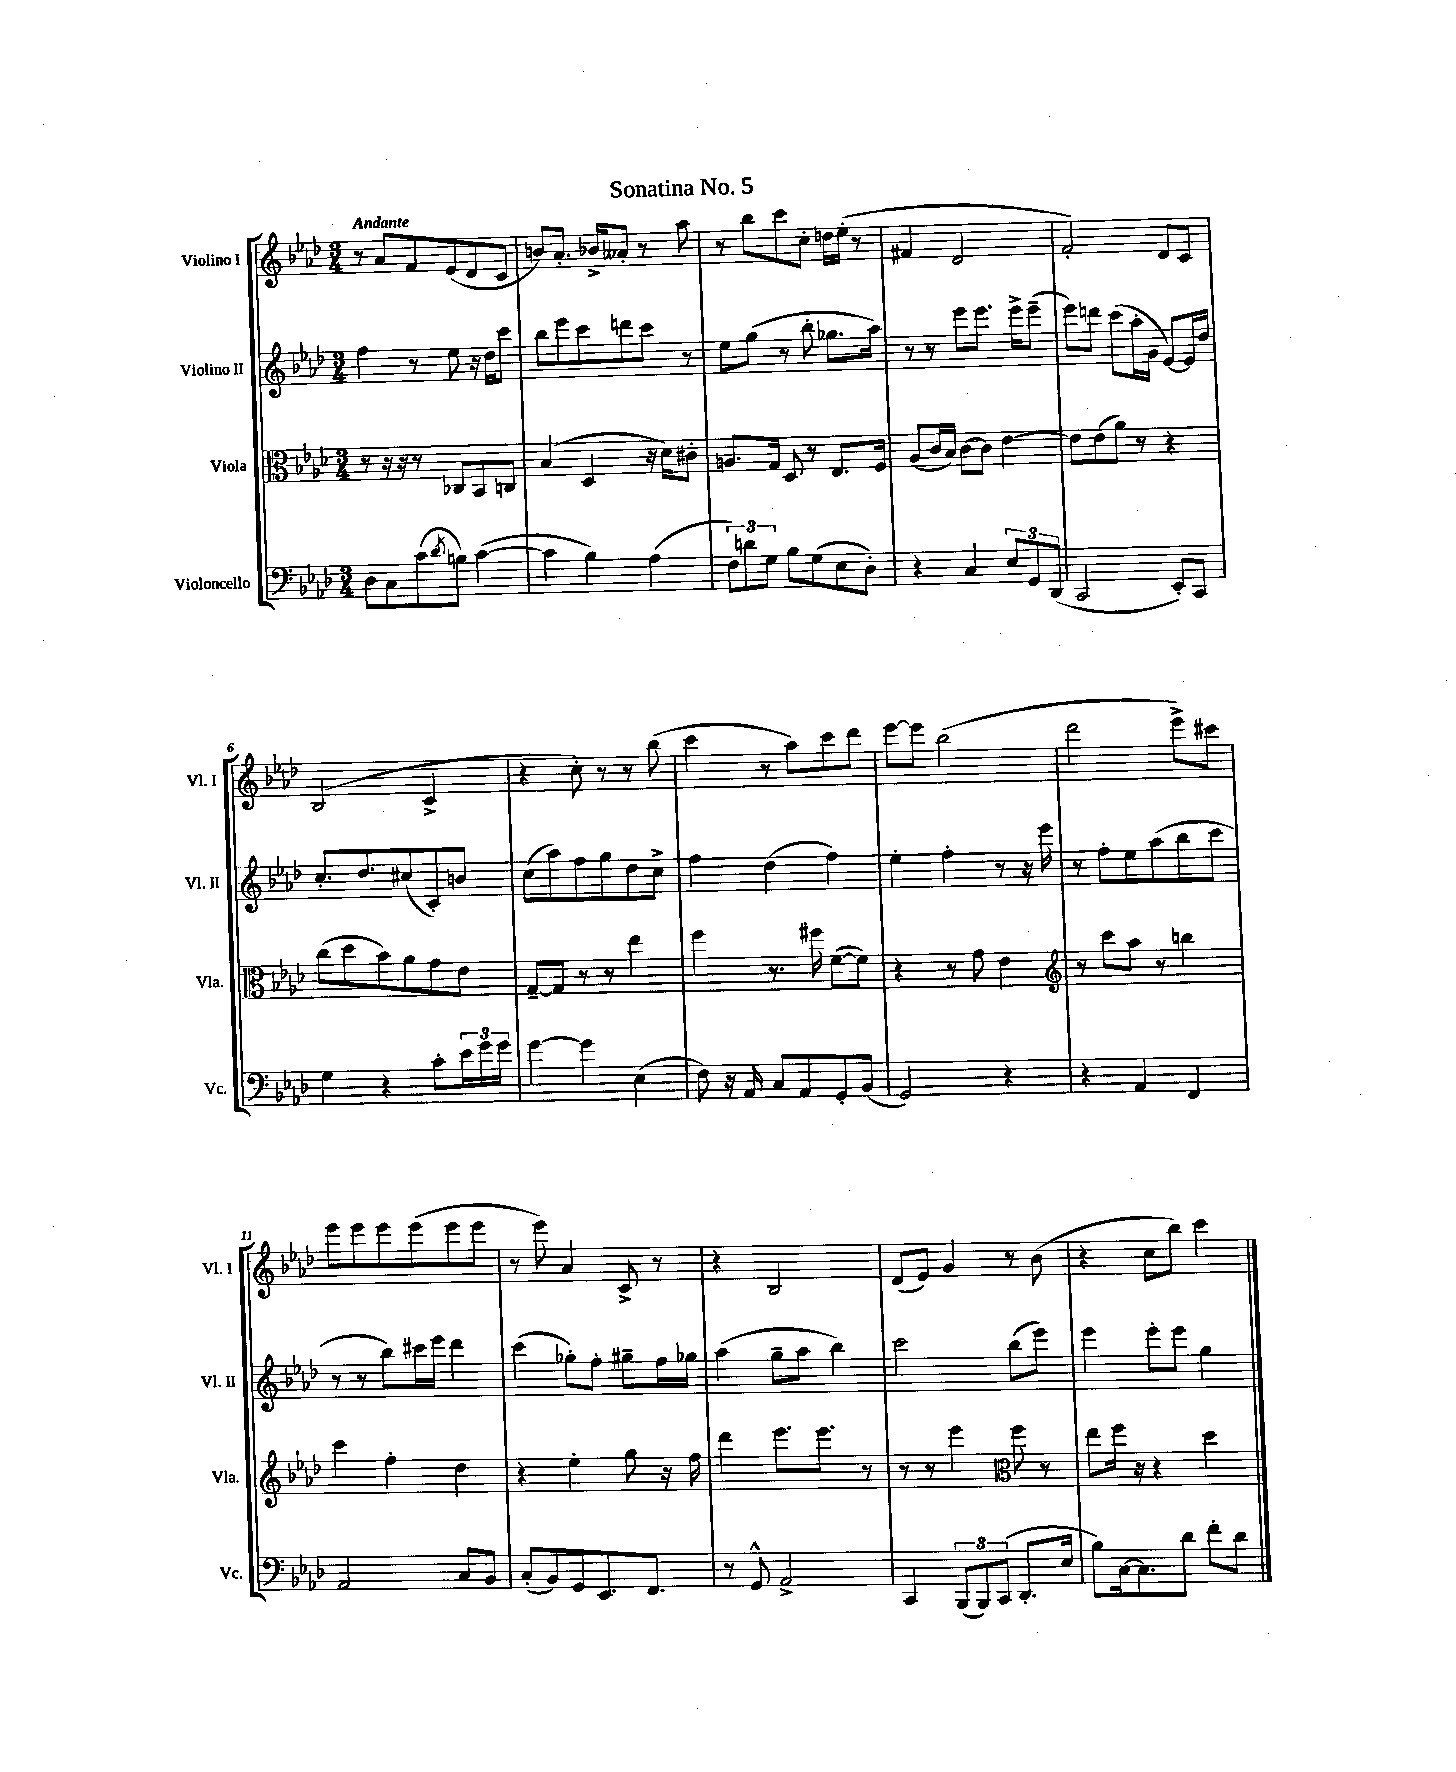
\header { title = "Sonatina No. 5" }
<<
\new StaffGroup <<
\new Staff = "s0" \with { instrumentName = "Violino I" shortInstrumentName = "Vl. I" } {
    \clef treble \key aes \major \numericTimeSignature \time 3/4 \tempo "Andante"
    r8 aes'8 f'8 ees'8( des'8 c'8 |
    b'8) aes'8.-. bes'16-> aeses'8-. r8 aes''8 |
    r8 bes''8 c'''8 c''8-. d''16 ees''16-.( r8 |
    fis'4 des'2 |
    f'2-.) des'8 c'8 |
    bes2( c'4-> |
    r4 c''8-.) r8 r8 bes''8( |
    c'''4 r8 aes''8) c'''8 des'''8 |
    ees'''8~ ees'''8 bes''2( |
    des'''2 ees'''8->) cis'''8 |
    ees'''8 ees'''8 ees'''8 ees'''8( ees'''8 ees'''8 |
    r8 ees'''8) aes'4 c'8-> r8 |
    r4 bes2 |
    des'8( ees'8) g'4 r8 bes'8( |
    r4 c''8 bes''8) c'''4 \bar "|." |
}
\new Staff = "s1" \with { instrumentName = "Violino II" shortInstrumentName = "Vl. II" } {
    \clef treble \key aes \major \numericTimeSignature \time 3/4
    f''4 r8 ees''8 r16 des''16 c'''8 |
    bes''8 ees'''8 c'''8 d'''8 c'''8 r8 |
    ees''8 g''8( r8 bes''8-. ges''8. aes''16) |
    r8 r8 ees'''8 ees'''8. ees'''16-> ees'''8--( |
    ees'''8) d'''8 c'''8( aes''16-. g'16 ees'8~) ees'16 des''16 |
    c''8.-. des''8. cis''8( c'8-.) b'8 |
    c''8( aes''8) f''8 g''8 des''8 c''8-> |
    f''4 des''4( f''4) |
    ees''4-. f''4-. r8 r16 ees'''16 |
    r8 f''8-. ees''8 aes''8( bes''8 c'''8 |
    r8 r8 bes''8) cis'''16 ees'''16 des'''4 |
    c'''4( ges''8-.) f''8-. gis''8-- f''16 ges''16 |
    aes''4( g''8-- aes''8 bes''4) |
    c'''2 bes''8( ees'''8) |
    ees'''4 ees'''8-. ees'''8 g''4 \bar "|." |
}
\new Staff = "s2" \with { instrumentName = "Viola" shortInstrumentName = "Vla." } {
    \clef alto \key aes \major \numericTimeSignature \time 3/4
    r8 r16 r16 r8 ces8 bes,8 c8 |
    bes4( des4 r16 des'16) cis'8-. |
    a8. g16 des8 r8 ees8. f16 |
    aes8( c'16 bes16) c'8~ c'8 ees'4~ |
    ees'8 ees'8( aes'8) r8 r4 |
    c''8( des''8 bes'8) aes'8 g'8 ees'8 |
    g8~-- g8 r8 r8 ees''4 |
    f''4 r8. fis''16 f'8~( f'8) |
    r4 r8 g'8 ees'4 |
    \clef treble r8 c'''8 aes''8 r8 b''4 |
    c'''4 f''4-. des''4 |
    r4 ees''4-. g''8 r16 f''16 |
    des'''4 ees'''8. ees'''8. r8 |
    r8 r8 ees'''4 \clef alto f''8 r8 |
    ees''8 f''16 r16 r4 des''4 \bar "|." |
}
\new Staff = "s3" \with { instrumentName = "Violoncello" shortInstrumentName = "Vc." } {
    \clef bass \key aes \major \numericTimeSignature \time 3/4
    des8 c8 c'8( \acciaccatura { des'8 } b8) c'4~( |
    c'4 bes4) aes4( |
    \tuplet 3/2 { f8) d'8 g8 } bes8 g8( ees8 des8-.) |
    r4 c4 \tuplet 3/2 { ees8 g,8 des,8( } |
    c,2 ees,8-.) c,8 |
    g4 r4 c'8-. \tuplet 3/2 { ees'16 g'16 g'16 } |
    g'4~ g'4 ees4( |
    f8) r16 aes,16 c8 aes,8 g,8-. bes,8( |
    g,2) r4 |
    r4 aes,4 f,4 |
    aes,2 c8 bes,8 |
    c8-.( bes,8) g,8 ees,8. f,8. |
    r8 g,8-^ aes,2-> |
    c,4 \tuplet 3/2 { bes,,8( bes,,8) c,8( } des,8.-. ees16 |
    bes8) c16~ c8. des'8 f'8-. des'8 \bar "|." |
}
>>
>>
